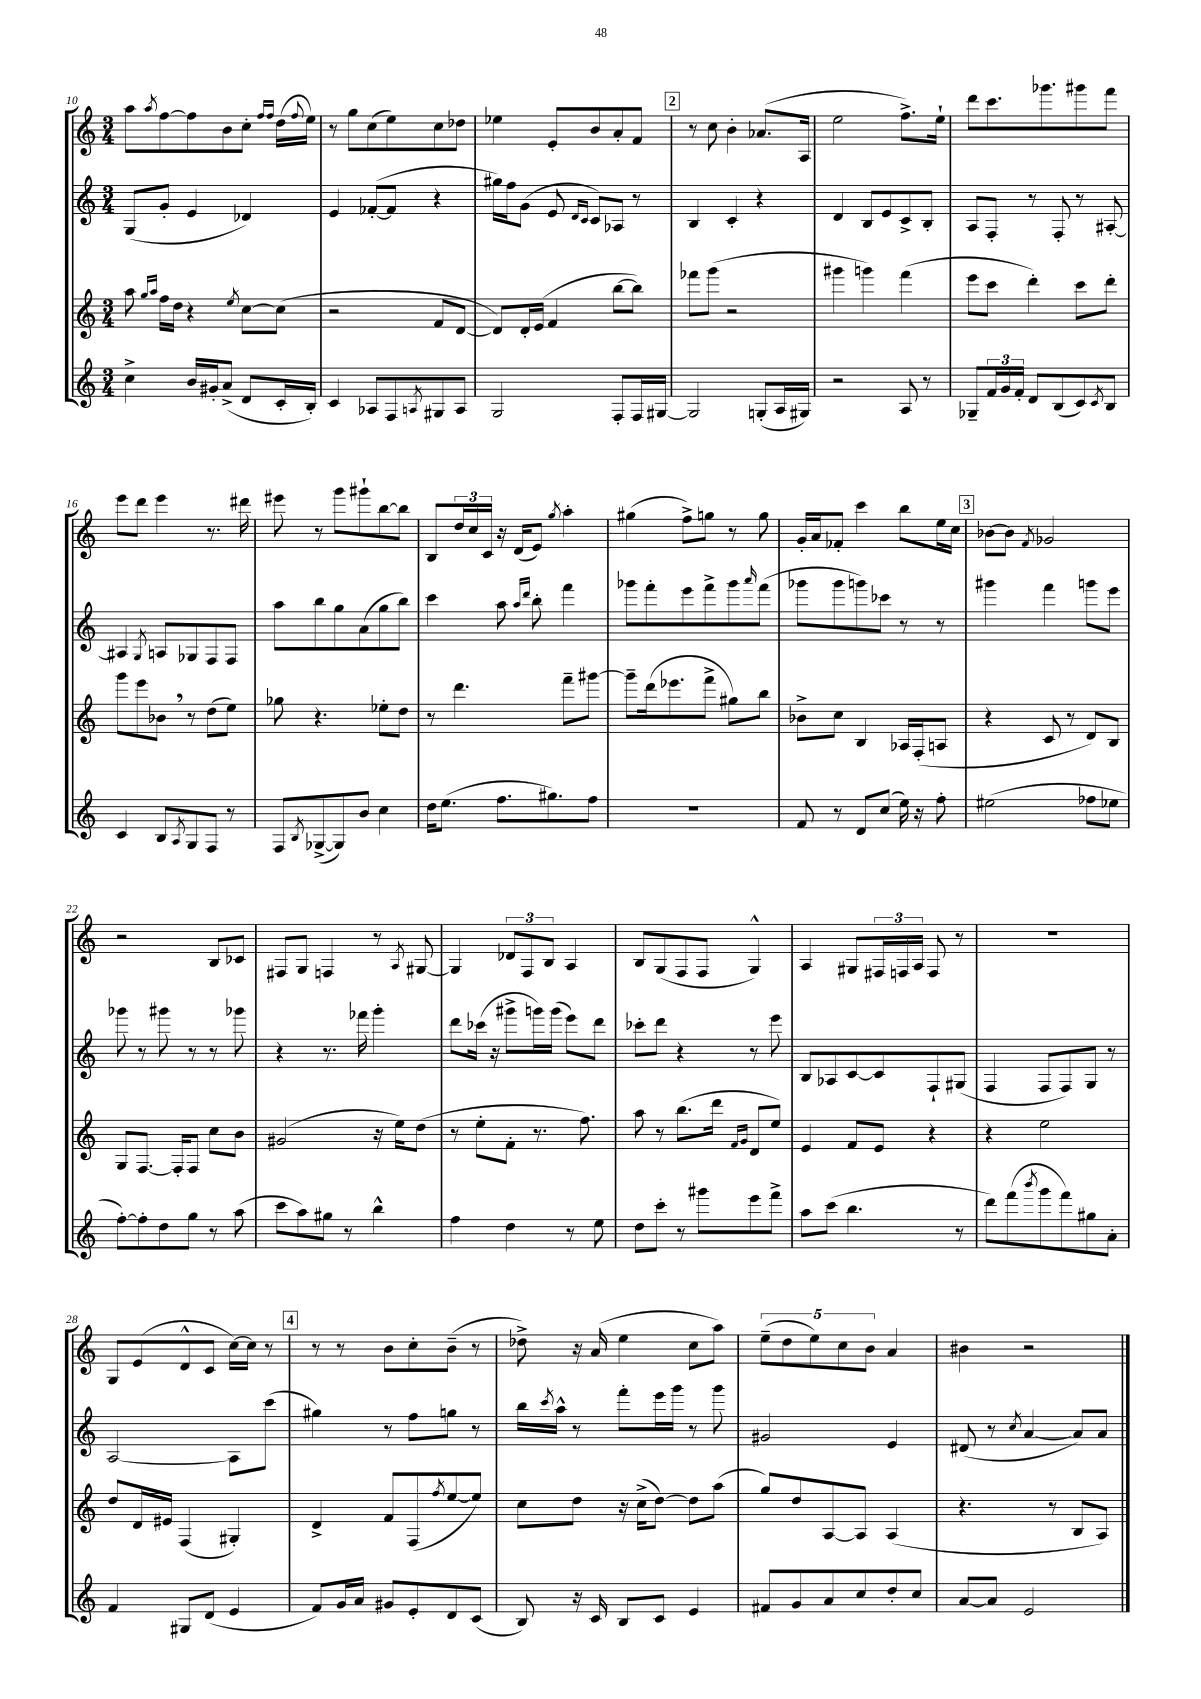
<<
\new StaffGroup <<
\new Staff = "s0" {
    \clef treble \key c \major \numericTimeSignature \time 3/4
    a''8 \acciaccatura { a''8 } f''8~ f''8 b'8 c''8-. \grace { f''16 f''16 } d''16( \appoggiatura { f''8 } e''16) |
    r8 g''8 c''8( e''8) c''8 des''8 |
    ees''4 e'8-. b'8 a'8-. f'8 |
    \mark \markup { \box "2" } r8 c''8 b'4-. aes'8.( a16 |
    e''2 f''8.->) e''16-! |
    d'''8 c'''8. ges'''8. gis'''8 f'''8 |
    e'''8 d'''8 e'''4 r8. dis'''16 |
    eis'''8 r8 g'''8 gis'''8-! b''8~ b''8 |
    b8 \tuplet 3/2 { d''16 c''16 c'16 } r16 d'16( e'8) \acciaccatura { g''8 } a''4-. |
    gis''4( f''8->) g''8 r8 g''8 |
    g'16-. a'16 fes'8-. c'''4 b''8 e''16 c''16 |
    \mark \markup { \box "3" } bes'8~ bes'8 \acciaccatura { f'8 } ges'2 |
    r2 b8 ces'8 |
    fis8 g8 f4 r8 \acciaccatura { a8 } gis8~ |
    gis4 \tuplet 3/2 { des'8 f8 b8 } a4 |
    b8 g8( f8 f8 g4-^) |
    a4 gis8 \tuplet 3/2 { fis16 f16 a16 } f8 r8 |
    R2. |
    g8 e'8( d'8-^ c'8 c''16~) c''16 r8 |
    \mark \markup { \box "4" } r8 r8 b'8 c''8-. b'8--( r8 |
    des''8->) r16 a'16( e''4 c''8 a''8) |
    \tuplet 5/4 { e''8--( d''8 e''8) c''8 b'8 } a'4 |
    bis'4 r2 \bar "|." |
}
\new Staff = "s1" {
    \clef treble \key c \major \numericTimeSignature \time 3/4
    g8( g'8-. e'4 des'4) |
    e'4 fes'8~-.( fes'8 r4 |
    gis''16) f''16 g'8( e'8 \grace { d'16 c'16 } c'8) aes8 r8 |
    \mark \markup { \box "2" } b4 c'4-. r4 |
    d'4 b8 e'8 c'8-> b8-. |
    a8 f8-. r8 f8-. r8 ais8~-. |
    ais4 \acciaccatura { g8 } a8 ges8 f8 f8 |
    a''8 b''8 g''8 a'8( g''8 b''8) |
    c'''4 a''8 \grace { a''16 d'''16 } b''8-. f'''4 |
    ges'''8 f'''8-. e'''8 f'''8-> ges'''8 \grace { a'''16 } f'''8( |
    ges'''8 ges'''8 g'''8) ces'''8 r8 r8 |
    \mark \markup { \box "3" } gis'''4 f'''4 g'''8 e'''8 |
    ges'''8 r8 gis'''8 r8 r8 ges'''8 |
    r4 r8. fes'''16 g'''4-. |
    d'''8 ces'''16( r16 gis'''8-> g'''16) g'''16( e'''8) d'''8 |
    ces'''8-. d'''8 r4 r8 e'''8 |
    b8 aes8 c'8~ c'8 f8-! gis8( |
    f4 f8 f8) g8 r8 |
    a2~ a8 c'''8( |
    \mark \markup { \box "4" } gis''4) r8 f''8 g''8 r8 |
    b''16 \acciaccatura { c'''8 } a''16-^ r8 f'''8-. e'''16 g'''16 r8 g'''8 |
    gis'2 e'4 |
    dis'8( r8 \acciaccatura { c''8 } a'4~ a'8) a'8 \bar "|." |
}
\new Staff = "s2" {
    \clef treble \key c \major \numericTimeSignature \time 3/4
    a''8 \grace { g''16 a''16 } f''16 d''16 r4 \acciaccatura { e''8 } c''8~ c''8( |
    r2 f'8 d'8~ |
    d'8) d'16-. e'16( f'4 b''8~ b''8) |
    \mark \markup { \box "2" } fes'''8 g'''8( r2 |
    gis'''4 g'''4) f'''4( |
    e'''8 c'''8 d'''4-.) c'''8 d'''8-. |
    g'''8 e'''8 bes'8 \breathe r8 d''8( e''8) |
    ges''8 r4. ees''8-. d''8 |
    r8 d'''4. f'''8-- gis'''8~ |
    gis'''8-- d'''16( ees'''8. f'''8-> gis''8) b''8 |
    bes'8-> c''8 b4 aes16 f16-.( a8 |
    \mark \markup { \box "3" } r4 c'8 r8 d'8) b8 |
    g8 f8.~ f16-. f8 c''8 b'8 |
    gis'2( r16 e''16) d''8( |
    r8 e''8-. f'8-. r8. f''8.) |
    a''8 r8 b''8.( d'''16 \grace { f'16 g'16 } d'8 e''8) |
    e'4 f'8 e'8 r4 |
    r4 e''2 |
    d''8 d'16 eis'16 f4( gis4-.) |
    \mark \markup { \box "4" } d'4-> f'8 f8( \acciaccatura { f''8 } e''8~ e''8) |
    c''8 d''8 r16 c''16->( d''8~) d''8 a''8( |
    g''8) d''8 a8~ a8 a4( |
    r4. r8 b8 a8) \bar "|." |
}
\new Staff = "s3" {
    \clef treble \key c \major \numericTimeSignature \time 3/4
    c''4-> b'16 gis'16-. a'8->( d'8 c'16-. b16-.) |
    c'4 aes8 f8 \acciaccatura { a8 } gis8 a8 |
    g2 f8-. f16 gis16~ |
    \mark \markup { \box "2" } gis2 g8-.( a16 gis16) |
    r2 a8 r8 |
    ges8-- \tuplet 3/2 { f'16 g'16 f'16-. } d'8 b8( c'8) \acciaccatura { c'8 } b8 |
    c'4 b8 \acciaccatura { a8 } g8 f8 r8 |
    f8 \acciaccatura { b8 } ges8~->( ges8) b'8 c''4 |
    d''16 e''8.( f''8. gis''8.) f''8 |
    R2. |
    f'8 r8 d'8 c''8( e''16) r16 f''8-. |
    \mark \markup { \box "3" } eis''2( fes''8 ees''8 |
    f''8~-.) f''8-. d''8 g''8 r8 a''8( |
    c'''8 a''8) gis''8 r8 b''4-^ |
    f''4 d''4 r8 e''8 |
    d''8 c'''8-. r8 gis'''8 e'''8 f'''8-> |
    a''8 c'''8( b''4. r8 |
    d'''8) f'''8( \acciaccatura { b'''8 } g'''8 f'''8) gis''8 a'8-. |
    f'4 gis8 d'8( e'4 |
    \mark \markup { \box "4" } f'8) g'16 a'16 gis'8 e'8-. d'8 c'8( |
    b8) r16 c'16 b8 c'8 e'4 |
    fis'8 g'8 a'8 c''8 d''8-. c''8 |
    a'8~ a'8 e'2 \bar "|." |
}
>>
>>
\layout { \context { \Score currentBarNumber = #10 } }
